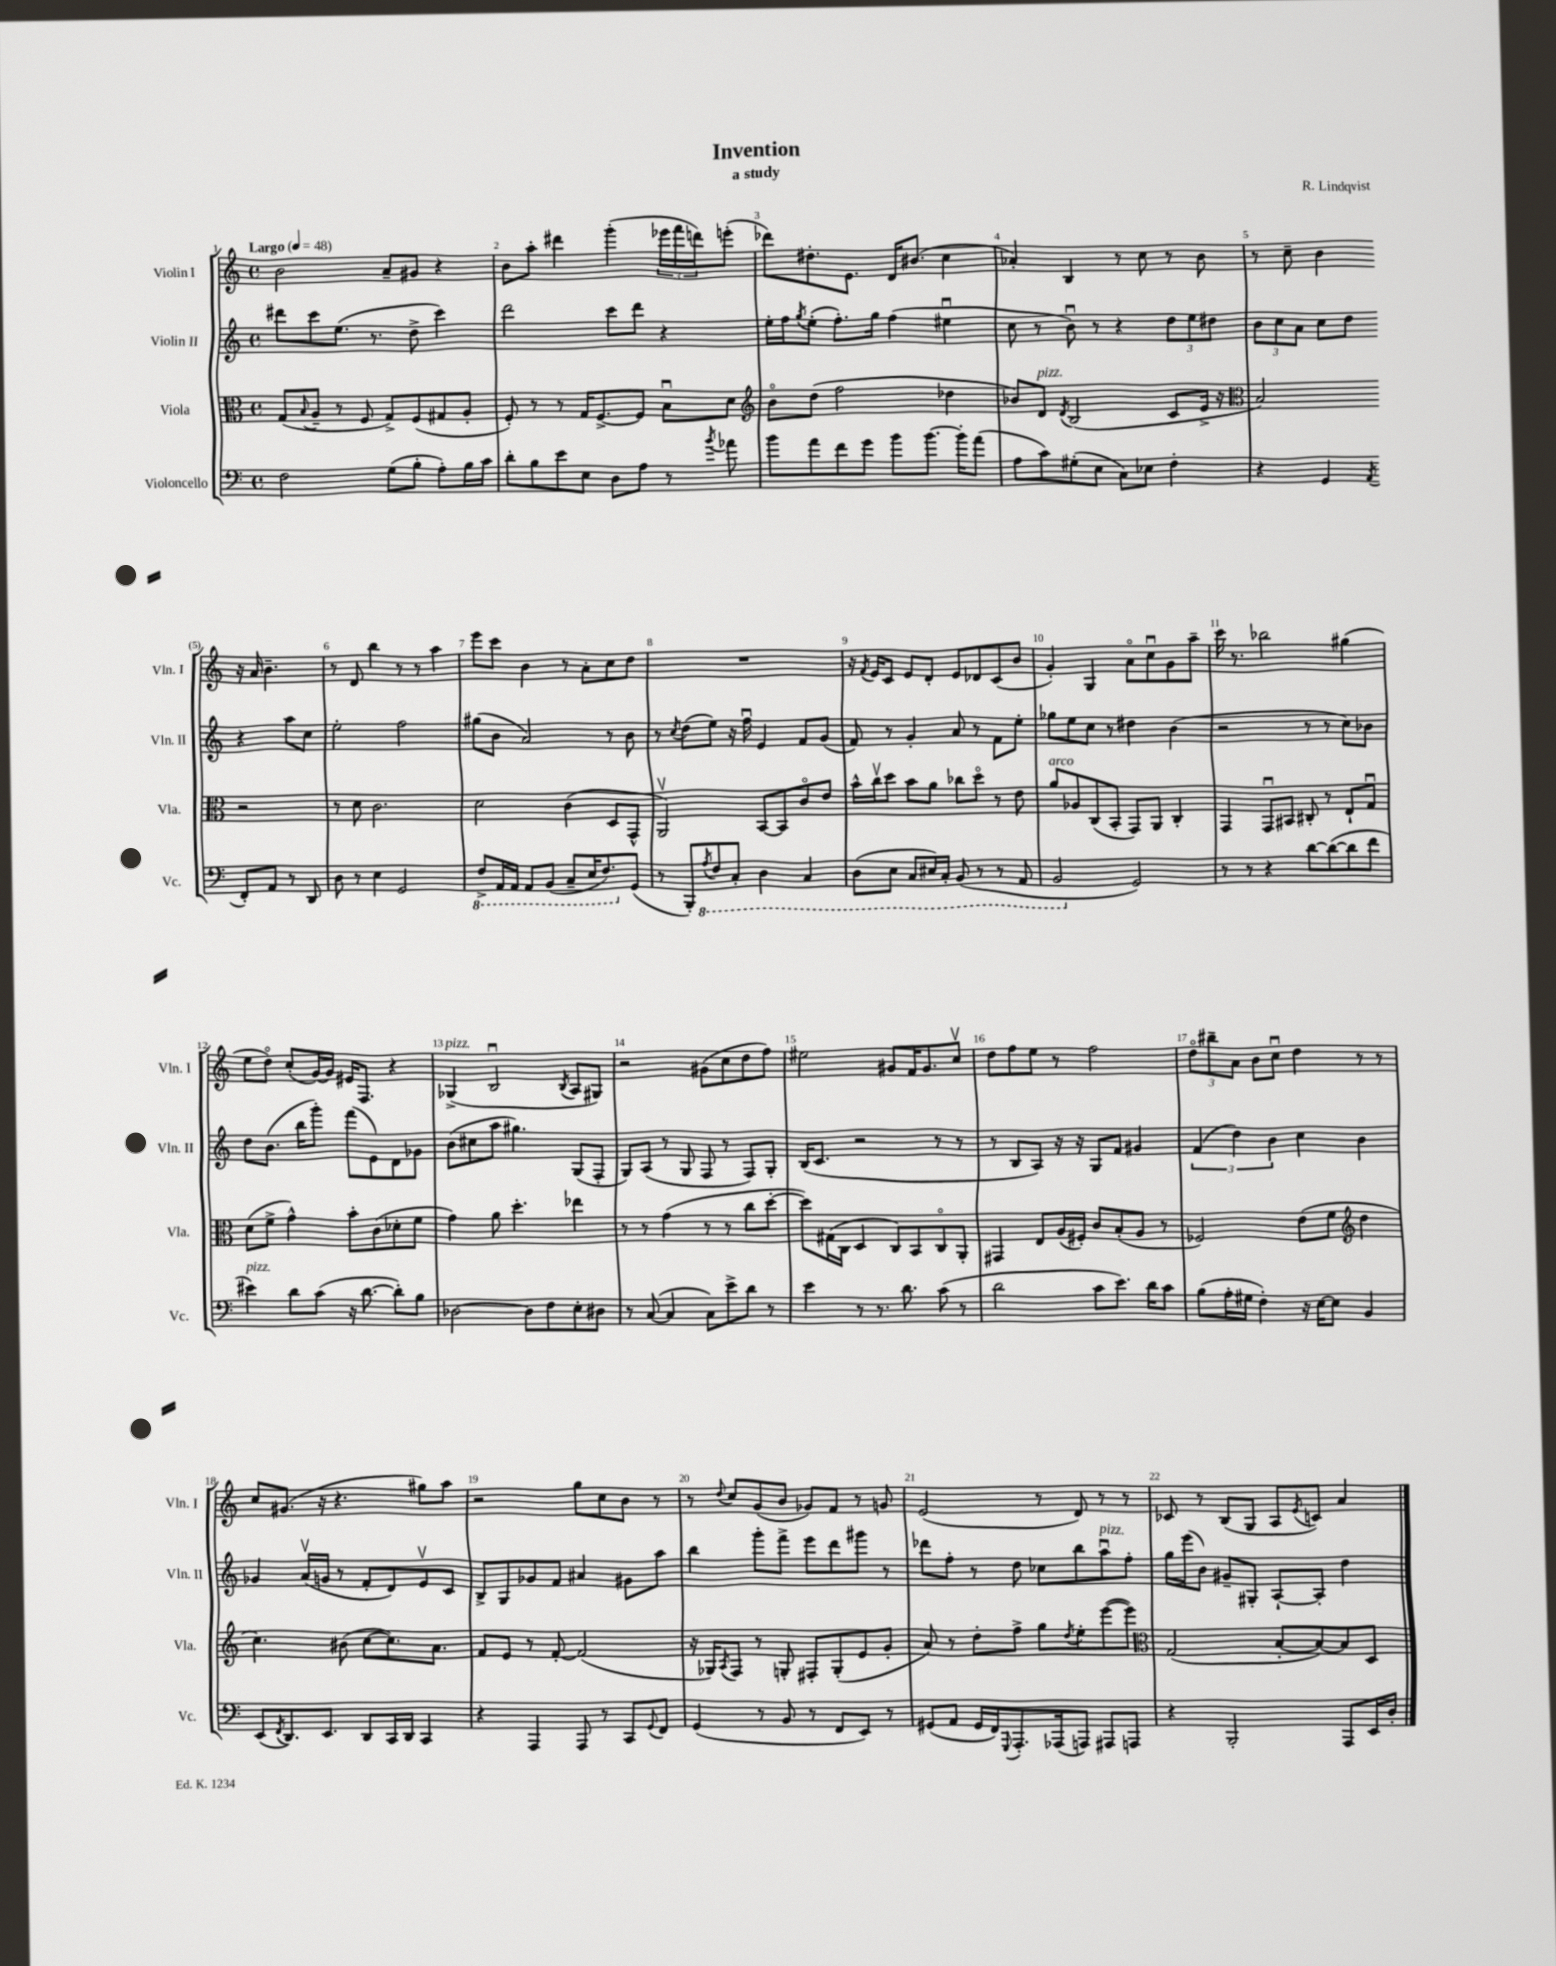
\header { title = "Invention" composer = "R. Lindqvist" subtitle = "a study" }
<<
\new StaffGroup <<
\new Staff = "s0" \with { instrumentName = "Violin I" shortInstrumentName = "Vln. I" } {
    \clef treble \key c \major \defaultTimeSignature \time 4/4 \tempo "Largo" 4 = 48
    b'2 a'8-- gis'8 r4 |
    b'8 a''8-. dis'''4 g'''4-.( \tuplet 3/2 { ees'''16 f'''16 d'''16) } e'''8-.( |
    des'''8) dis''8.-. e'8. d'16 bis'8.( c''4 |
    aes'4-.) b4 r8 c''8 r8 b'8 |
    r8 c''8-- b'4 r16 a'16 b'4.-- |
    r8 d'8 b''4 r8 r8 a''4 |
    e'''8 c'''8 b'4 r8 a'8-. c''8 d''8 |
    R1 |
    r16 \acciaccatura { f'8 } e'16 c'8 e'8 d'8-. e'8 des'8 c'8( b'8 |
    g'4-.) g4 a'8\flageolet c''8\downbow g'8 a''8-- |
    c'''16 r8. bes''2 gis''4( |
    e''8 d''8\flageolet) c''8-.( g'16~) g'16 eis'16 f8. r4 |
    ges4->^\markup { \italic "pizz." }( b2\downbow \acciaccatura { b8 } a8 gis8) |
    r2 gis'8( c''8 d''8 f''8) |
    eis''2 gis'8 f'16 gis'8. c''8\upbow |
    d''8 f''8 e''8 r8 f''2 |
    \tuplet 3/2 { d''8\flageolet bis''8-- a'8 } b'8 c''8\downbow d''4 r8 r8 |
    c''8 gis'8.( r16 r4. gis''8) a''8 |
    r2 g''8 c''8 b'8 r8 |
    r8 \appoggiatura { d''8 } c''8 g'8( b'8 ges'8) f'8 r8 g'8 |
    e'2( r8 d'8) r8 r8 |
    ces'8 r8 b8( g8 a8 \acciaccatura { e'8 } c'8) a'4 \bar "|." |
}
\new Staff = "s1" \with { instrumentName = "Violin II" shortInstrumentName = "Vln. II" } {
    \clef treble \key c \major \defaultTimeSignature \time 4/4
    dis'''8 c'''8 e''8.( r8. d''8-> c'''4) |
    d'''2 c'''8 d'''8 r4 |
    e''16-. f''16 \acciaccatura { g''8 } e''8-.( f''8.-.) g''16 f''4( eis''4\downbow |
    c''8 r8 b'8\downbow) r8 r4 \tuplet 3/2 { d''8 e''8 dis''8 } |
    \tuplet 3/2 { b'8 c''8 a'8 } c''8 d''8 r4 a''8 c''8 |
    e''2-. f''2 |
    gis''8( b'8 a'2) r8 b'8 |
    r8 \acciaccatura { c''8 } d''8( e''8) r16 f''16\downbow e'4 f'8 g'8( |
    f'8) r8 g'4-. a'8 r8 f'8 e''8-. |
    ges''8 e''8 c''8 r8 dis''4 b'4( |
    r2 r8 r8 c''8) bes'8 |
    d''8 b'8.( b''16 g'''8-.) f'''8( e'8) d'8 ges'8 |
    b'8( cis''8 a''8 gis''4.) g8( f8-. |
    g8) a8( r8 g8 f8 r8 f8) g8-. |
    b16( c'8. r2 r8 r8 |
    r8 b8 a8) r16 r16 g8 f'8 gis'4 |
    \tuplet 3/2 { f'4( d''4) b'4 } c''4 b'4 |
    ges'4 a'16\upbow( g'16 r8 f'8-. d'8) e'8\upbow c'8 |
    b8-> g8 ges'8 f'8 ais'4 gis'8 a''8 |
    b''4 g'''8-. f'''8-> e'''8 d'''8 gis'''8 r8 |
    des'''8 f''8-. r8 d''8 ces''8 b''8 a''8\downbow^\markup { \italic "pizz." } f''8-. |
    g''16 e'''16( b'8) gis'8-- gis8-. a8~-! a8-. d''4 \bar "|." |
}
\new Staff = "s2" \with { instrumentName = "Viola" shortInstrumentName = "Vla." } {
    \clef alto \key c \major \defaultTimeSignature \time 4/4
    g8( \appoggiatura { b8 } a8-- r8 f8 g8->) f8( gis8 a8-. |
    f8-.) r8 r8 g16 f8.~-> f8 b8\downbow d'8 |
    \clef treble b'8\flageolet d''8( f''2 des''4 |
    bes'8) d'8^\markup { \italic "pizz." } \acciaccatura { d'8 } b2( c'8 e'16-> r16 |
    \clef alto b2) r2 |
    r8 d'8 c'2. |
    d'2 c'4( d8 g,8-^ |
    a,2\upbow) b,8~ b,8 c'8\flageolet e'8 |
    b'16-^ c''16\upbow d''8 b'8 a'8 ces''8 d''8\flageolet r8 e'8 |
    a'8^\markup { \italic "arco" } aes8 c8( b,8-. g,8) a,8 c4-. |
    g,4 g,8\downbow bis,8 cis8-. r8 e8-! g8\downbow |
    d'8( f'8-> g'4-^) b'8-. c'8( des'8-. f'8 |
    g'4) a'8 d''4.-. ees''4 |
    r8 r8 g'4( r8 r8 c''8 d''8~-. |
    d''8) gis16( c16 d4 c8) b,8 c8\flageolet a,8-. |
    gis,4 e8 a16( fis16-.) c'8 b8-.( a8 r8 |
    fes2) e'8( f'8 \clef treble d''4 |
    c''4.) bis'8( c''8~ c''8.) a'8. |
    f'8 e'8 r8 f'8~-. f'2( |
    r16 ges16) \acciaccatura { a8 } f8 r8 g8-. fis8-. g8-.( e'8 g'8-. |
    a'8) r8 d''8-. f''8-> g''8 \acciaccatura { d''8 } e''8-. e'''8~( e'''8) |
    \clef alto g2( b8~-. b8~) b8 d8 \bar "|." |
}
\new Staff = "s3" \with { instrumentName = "Violoncello" shortInstrumentName = "Vc." } {
    \clef bass \key c \major \defaultTimeSignature \time 4/4
    f2 g8( b8-. a8-.) b16 c'16 |
    d'8-. b8 e'8 e8 d8 a8 r8 \acciaccatura { b'8 } aes'8 |
    b'8 a'8 f'8 g'8 b'8 b'8.~ b'16-. a'8( |
    a8 c'8) gis8-.( e8 c8) ees8 f4-. |
    r4 g,4 \acciaccatura { a,8 } f,8-. a,8 r8 d,8 |
    d8 r8 e4 g,2 |
    \ottava #-1 f,8-> a,,16 a,,16 a,,8 b,,8( c,8-- e,16 f,8.) \ottava #0 g,8( |
    r8 b,,8-.) \ottava #-1 \acciaccatura { a,8 } f,8 c,8-. d,4 c,4 |
    d,8( e,8 c,8 eis,16) c,16-. b,,8( r8 r8 a,,8 |
    b,,2 \ottava #0 g,2) |
    r8 r8 r4 d'8~ d'8~( d'8 f'8 |
    eis'4^\markup { \italic "pizz." }) d'8 c'8( r16 d'8.~ d'8-.) b8 |
    des2~ des8 f8 e8-. dis8 |
    r8 c8~( c4 c8) e'8-> d'8 r8 |
    e'4 r8 r8. d'8. c'8( r8 |
    d'2 c'8 e'8.) d'16 c'8 |
    b8( a16-. gis16 f4-.) r16 e16~ e8 b,4 |
    e,8( \acciaccatura { f,8 } d,8.) e,8. d,8 c,16 d,16 c,4 |
    r4 a,,4 a,,8 r8 c,8 \appoggiatura { g,8 } f,8 |
    g,4( r8 b,8 r8 f,8 e,8) r8 |
    gis,8( a,8 gis,16 f,16) \appoggiatura { g,,8 } a,,8.-. aes,,16( a,,8) ais,,8 a,,8 |
    r4 b,,2-. a,,8 e,16 d16-. \bar "|." |
}
>>
>>
\layout { \context { \Score \override BarNumber.break-visibility = ##(#f #t #t) barNumberVisibility = #all-bar-numbers-visible } }
